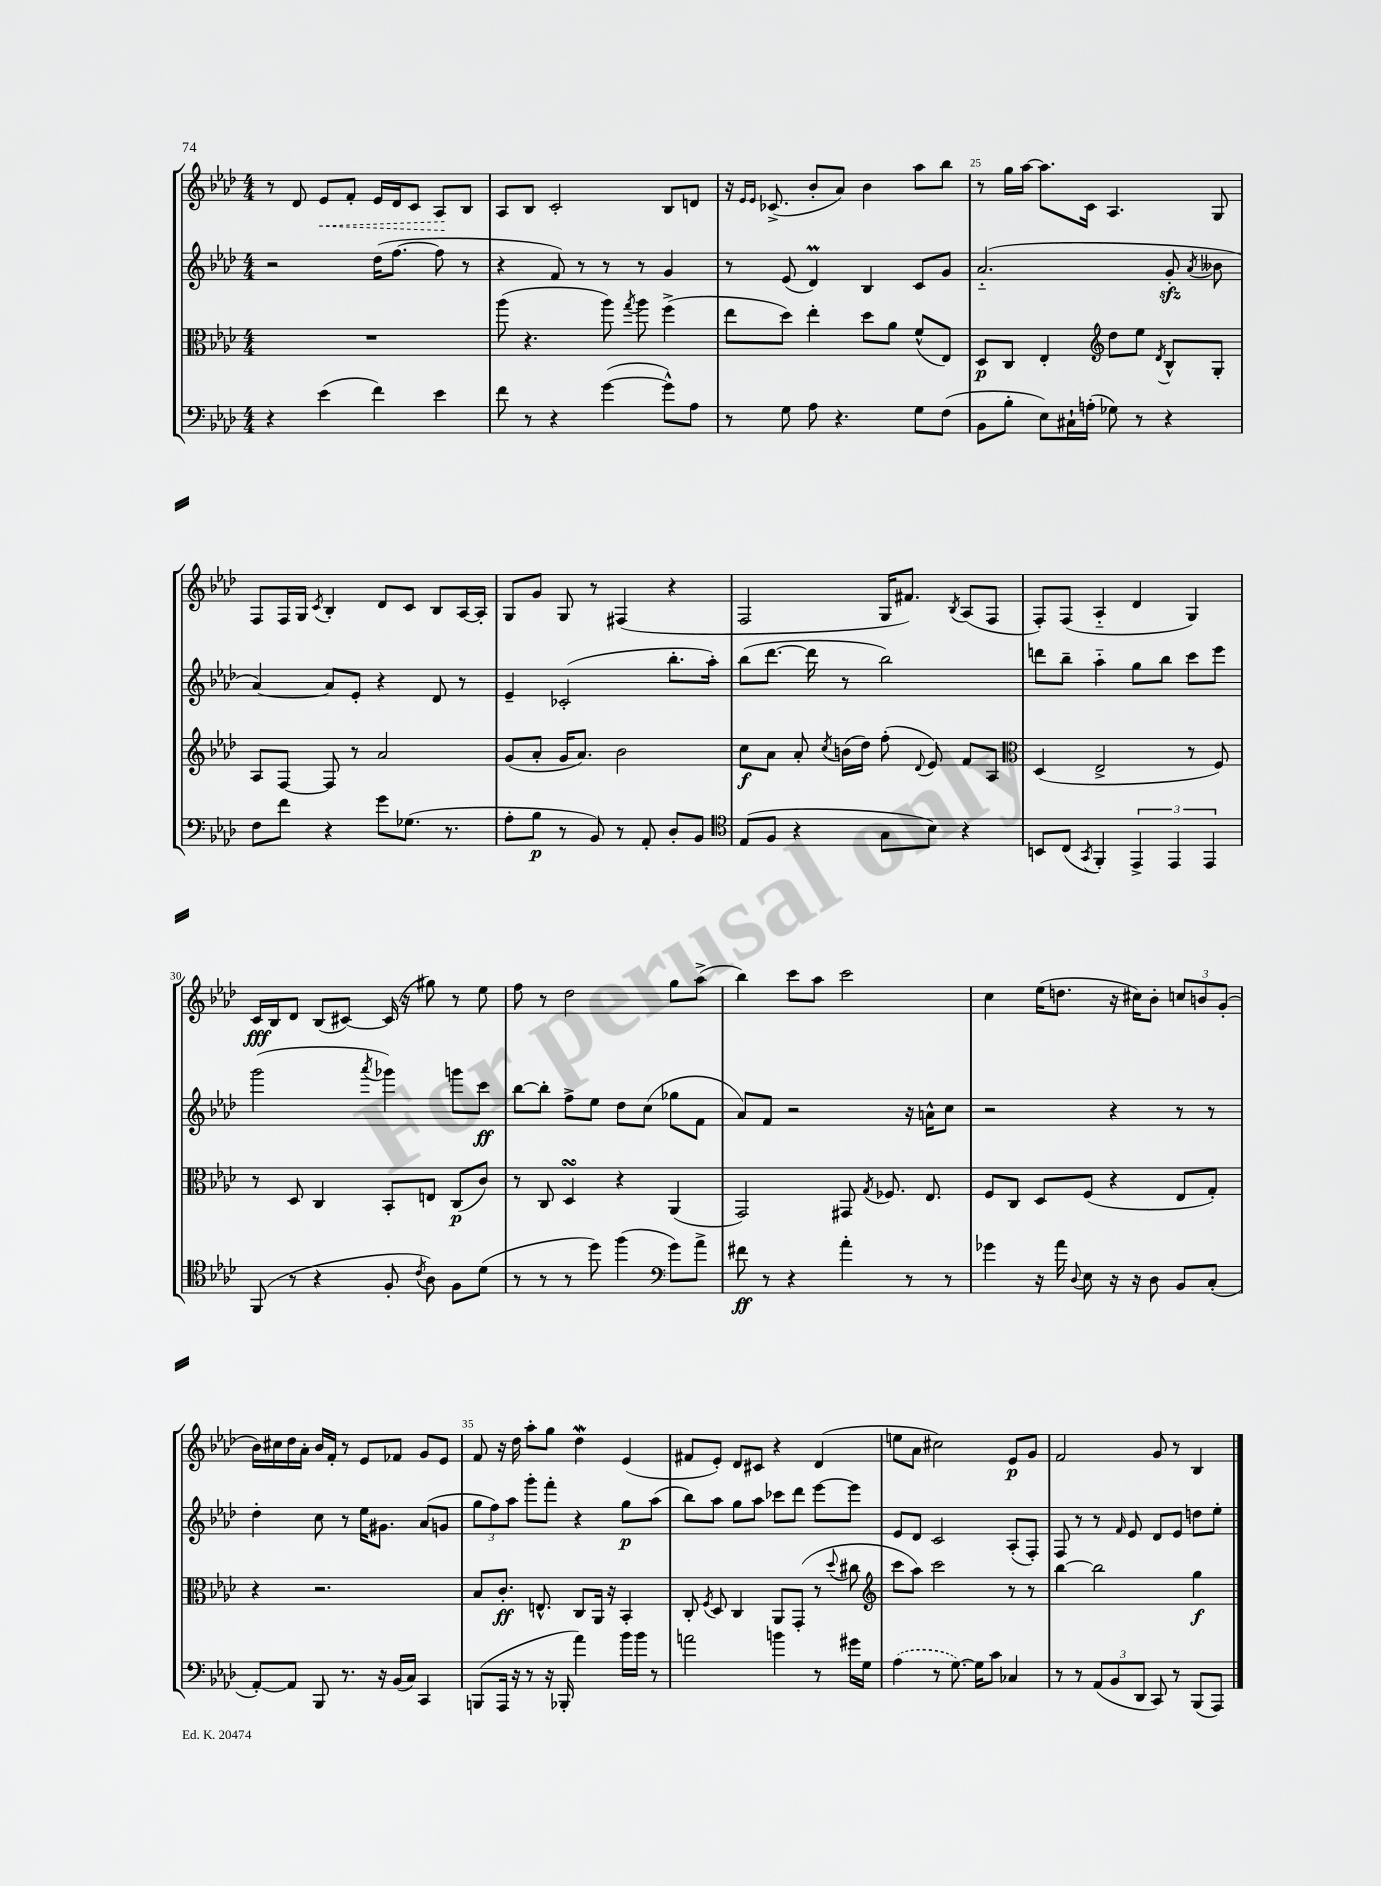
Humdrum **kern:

**kern	**dynam	**kern	**dynam	**kern	**dynam	**kern	**dynam
*part4	*part4	*part3	*part3	*part2	*part2	*part1	*part1
*staff4	*staff4	*staff3	*staff3	*staff2	*staff2	*staff1	*staff1
*clefF4	*	*clefC3	*	*clefG2	*	*clefG2	*
*k[b-e-a-d-]	*	*k[b-e-a-d-]	*	*k[b-e-a-d-]	*	*k[b-e-a-d-]	*
*M4/4	*	*M4/4	*	*M4/4	*	*M4/4	*
=22	=22	=22	=22	=22	=22	=22	=22
4r	.	1r	.	2r	.	8r	.
.	.	.	.	.	.	8d-/	.
!	!	!	!	!	!	!	!LO:HP:b
(4e-\	.	.	.	.	.	8e-/L	<
.	.	.	.	.	.	8f'/J	.
4f\)	.	.	.	(16dd-\KL	.	16e-/LL	.
.	.	.	.	[8.ff\J	.	16d-/J	.
.	.	.	.	.	.	8c/J	.
4e-\	.	.	.	8ff\]	.	8A-/L	.
.	.	.	.	8r	.	8B-/J	[
=23	=23	=23	=23	=23	=23	=23	=23
8f\	.	(8aa-\	.	4r	.	8A-/L	.
8r	.	4.r	.	.	.	8B-/J	.
4r	.	.	.	8f/)	.	2c'/	.
.	.	.	.	8r	.	.	.
([4g\	.	8aa-\)	.	8r	.	.	.
.	.	8qgg/	.	.	.	.	.
.	.	8aa-\	.	8r	.	.	.
8g^^\L])	.	(4ff^\	.	4g/	.	8B-/L	.
8A-\J	.	.	.	.	.	8dn/J	.
=24	=24	=24	=24	=24	=24	=24	=24
8r	.	8ee-\L	.	8r	.	16r	.
.	.	.	.	.	.	16qqe-/LL	.
.	.	.	.	.	.	16qqe-/JJ	.
.	.	.	.	.	.	(8.c-X^/	.
8G\	.	8dd-\J)	.	(8e-/	.	.	.
8A-\	.	4ee-'\	.	4d-M/)	.	8b-'/L	.
4.r	.	.	.	.	.	8a-/J)	.
.	.	8dd-\L	.	4B-/	.	4b-\	.
.	.	8a-\J	.	.	.	.	.
8G\L	.	(8f^^/L	.	8c/L	.	8aa-\L	.
(8F\J	.	8E-/J)	.	8g/J	.	8bb-\J	.
=25	=25	=25	=25	=25	=25	=25	=25
8BB-\L	.	8D-/L	p	(2.a-/	.	8r	.
8B-'\J	.	8C/J	.	.	.	16gg\LL	.
.	.	.	.	.	.	[16aa-\JJ	.
8E-\L)	.	4E-'/	.	.	.	8.aa-\L]	.
16C#X`\L	.	.	.	.	.	.	.
(16An'\JJ	.	.	.	.	.	16c\Jk	.
*	*	*clefG2	*	*	*	*	*
8G-X\)	.	8dd-\L	.	.	.	4.A-/	.
8r	.	8ee-\J	.	.	.	.	.
.	.	8qd-/	.	.	.	.	.
4r	.	8B-^^/L	.	8gzz'/	.	.	.
.	.	.	.	8qa-/	.	.	.
.	.	8G'/J	.	8b--X\	.	8G/	.
!!LO:LB:g=z
=26	=26	=26	=26	=26	=26	=26	=26
8F\L	.	8A-/L	.	[4a-/)	.	8F/L	.
8f\J	.	[8F/J	.	.	.	16F/L	.
.	.	.	.	.	.	16G/JJ	.
.	.	.	.	.	.	8qc/	.
4r	.	8F/]	.	8a-/L]	.	4B-'/	.
.	.	8r	.	8e-'/J	.	.	.
8g\L	.	2a-/	.	4r	.	8d-/L	.
(8.G-X\J	.	.	.	.	.	8c/J	.
.	.	.	.	8d-/	.	8B-/L	.
8.r	.	.	.	.	.	.	.
.	.	.	.	8r	.	[16A-/L	.
.	.	.	.	.	.	16A-'/JJ]	.
=27	=27	=27	=27	=27	=27	=27	=27
8A-'\L	.	(8g/L	.	4e-~/	.	8G/L	.
8B-\J	p	8a-'/J	.	.	.	8g/J	.
8r	.	16g/KL	.	(2c-X'/	.	8G/	.
.	.	8.a-/J)	.	.	.	.	.
8BB-/)	.	.	.	.	.	8r	.
8r	.	2b-\	.	.	.	(4F#X/	.
8AA-'/	.	.	.	.	.	.	.
8D-'/L	.	.	.	8.bb-'\L	.	4r	.
8BB-/J	.	.	.	.	.	.	.
.	.	.	.	16aa-'\Jk)	.	.	.
=28	=28	=28	=28	=28	=28	=28	=28
*clefC4	*	*	*	*	*	*	*
(8E-/L	.	8cc\L	f	(8bb-\L	.	2F/	.
8F/J	.	8a-\J	.	[8.ddd-\J	.	.	.
4r	.	8a-'/	.	.	.	.	.
.	.	.	.	16ddd-\]	.	.	.
.	.	8qcc/	.	.	.	.	.
.	.	(16bn\LL	.	8r	.	.	.
.	.	16dd-\JJ)	.	.	.	.	.
8G\L	.	(8ff'\	.	2bb-\)	.	16G/KL	.
.	.	.	.	.	.	8.f#X/J)	.
.	.	8qqd-/	.	.	.	.	.
8B-\J)	.	8e-/)	.	.	.	.	.
.	.	.	.	.	.	8qB-/	.
4r	.	8f/L	.	.	.	(8A-/L	.
.	.	8A-/J	.	.	.	8F/J	.
=29	=29	=29	=29	=29	=29	=29	=29
*	*	*clefC3	*	*	*	*	*
8BBn/L	.	(4D-/	.	8dddn\L	.	8F'/L)	.
(8C/J	.	.	.	8bb-~\J	.	(8F/J	.
8qGG/	.	.	.	.	.	.	.
4FF'/)	.	2E-^/	.	4aa-\	.	4A-/	.
6EE-^/	.	.	.	8gg\L	.	4d-/	.
.	.	.	.	8bb-\J	.	.	.
6EE-/	.	.	.	.	.	.	.
.	.	8r	.	8ccc\L	.	4G/)	.
6EE-/	.	.	.	.	.	.	.
.	.	8F/)	.	8eee-\J	.	.	.
!!LO:LB:g=z
=30	=30	=30	=30	=30	=30	=30	=30
(8FF/	.	8r	.	(2ggg\	.	16c/LL	fff
.	.	.	.	.	.	16B-/J	.
8r	.	8D-/	.	.	.	8d-/J	.
4r	.	4C/	.	.	.	(8B-/L	.
.	.	.	.	.	.	[8c#X/J)	.
.	.	.	.	8qaaa-/	.	.	.
8F'/	.	8BB-'/L	.	4ggg-X\)	.	(16c#/]	.
.	.	.	.	.	.	16r	.
8qc/	.	.	.	.	.	.	.
8A-\)	.	8En/J	.	.	.	8gg#X\)	.
8F\L	.	(8C/L	p	8gggn\L	.	8r	.
(8d-\J	.	8c/J)	.	8ccc\J	ff	8ee-\	.
=31	=31	=31	=31	=31	=31	=31	=31
8r	.	8r	.	[8bb-\L	.	8ff\	.
8r	.	8C/	.	8bb-'\J]	.	8r	.
8r	.	4D-sSSs/	.	8ff^\L	.	2dd-\	.
8dd-\)	.	.	.	8ee-\J	.	.	.
(4ff\	.	4r	.	8dd-\L	.	.	.
.	.	.	.	(8cc\J	.	.	.
*clefF4	*	*	*	*	*	*	*
8g\L)	.	(4AA-/	.	8gg-X\L	.	8gg\L	.
8a-^\J	.	.	.	8f\J	.	(8aa-^\J	.
=32	=32	=32	=32	=32	=32	=32	=32
8f#X\	ff	2GG/)	.	8a-/L)	.	4bb-\)	.
8r	.	.	.	8f/J	.	.	.
4r	.	.	.	2r	.	8ccc\L	.
.	.	.	.	.	.	8aa-\J	.
4a-'\	.	8GG#X/	.	.	.	2ccc\	.
.	.	8qG/	.	.	.	.	.
.	.	8.F-X/	.	.	.	.	.
8r	.	.	.	16r	.	.	.
.	.	8.E-/	.	16an^^\KL	.	.	.
8r	.	.	.	8cc\J	.	.	.
=33	=33	=33	=33	=33	=33	=33	=33
4g-X\	.	8F/L	.	2r	.	4cc\	.
.	.	8C/J	.	.	.	.	.
16r	.	8D-/L	.	.	.	(16ee-\KL	.
16a-\	.	.	.	.	.	8.ddn\J	.
8qqD-/	.	.	.	.	.	.	.
8E-\	.	(8F/J	.	.	.	.	.
16r	.	4r	.	4r	.	16r	.
16r	.	.	.	.	.	16cc#X\KL)	.
8D-\	.	.	.	.	.	8b-'\J	.
8BB-/L	.	8E-/L	.	8r	.	12ccn/L	.
.	.	.	.	.	.	12bn/	.
(8C'/J	.	8G'/J)	.	8r	.	.	.
.	.	.	.	.	.	(12g'/J	.
!!LO:LB:g=z
=34	=34	=34	=34	=34	=34	=34	=34
[8AA-'/L)	.	4r	.	4dd-'\	.	16b-\LL)	.
.	.	.	.	.	.	16cc#X\	.
8AA-/J]	.	.	.	.	.	16dd-\	.
.	.	.	.	.	.	16a-'\JJ	.
8BBB-/	.	2.r	.	8cc\	.	16b-/LL	.
.	.	.	.	.	.	16f'/JJ	.
8.r	.	.	.	8r	.	8r	.
.	.	.	.	16ee-\KL	.	8e-/L	.
16r	.	.	.	8.g#X\J	.	.	.
(16BB-/LL	.	.	.	.	.	8f-X/J	.
16C/JJ)	.	.	.	.	.	.	.
4CC/	.	.	.	(8a-/L	.	8g/L	.
.	.	.	.	8gn/J	.	8e-/J	.
=35	=35	=35	=35	=35	=35	=35	=35
(8BBBn/L	.	8B-/L	.	12gg\L	.	8f/	.
.	.	.	.	12ff\)	.	.	.
16AAA-/Jk	.	8.c'/J	ff	.	.	16r	.
.	.	.	.	12aa-\J	.	.	.
16r	.	.	.	.	.	16dd-\	.
8r	.	.	.	8ggg'\L	.	8aa-'\L	.
.	.	8.En^^/	.	.	.	.	.
16r	.	.	.	8fff'\J	.	8gg\J	.
16BBB-X'/	.	.	.	.	.	.	.
4a-\)	.	8C/L	.	4r	.	4dd-w\	.
.	.	16AA-/Jk	.	.	.	.	.
.	.	16r	.	.	.	.	.
16b-\LL	.	4BB-'/	.	8gg\L	p	(4e-/	.
16b-\JJ	.	.	.	.	.	.	.
8r	.	.	.	(8aa-\J	.	.	.
=36	=36	=36	=36	=36	=36	=36	=36
2an\	.	8C'/	.	8bb-\L)	.	8f#X/L	.
.	.	8qF/	.	.	.	.	.
.	.	8D-/	.	8aa-\J	.	8e-'/J)	.
.	.	4C/	.	8gg\L	.	8d-/L	.
.	.	.	.	8aa-\J	.	8c#X/J	.
4bn\	.	8AA-/L	.	8ccc-X\L	.	4r	.
.	.	(8GG'/J	.	8ddd-\J	.	.	.
8r	.	8r	.	[8eee-\L	.	(4d-/	.
.	.	8qqdd-/	.	.	.	.	.
16g#X\LL	.	8cc#X\	.	8eee-\J]	.	.	.
16G\JJ	.	.	.	.	.	.	.
=37	=37	=37	=37	=37	=37	=37	=37
*	*	*clefG2	*	*	*	*	*
(4A-\	.	8ccc\L	.	8e-/L	.	8een\L	.
.	.	8aa-\J)	.	8d-/J	.	8a-\J	.
8r	.	2ccc\	.	2c/	.	2cc#X\)	.
[8.G\)	.	.	.	.	.	.	.
16G\KL]	.	.	.	.	.	.	.
8c\J	.	.	.	.	.	.	.
4C-X/	.	8r	.	(8A-'/L	.	8e-/L	p
.	.	8r	.	8F'/J)	.	8g/J	.
=38	=38	=38	=38	=38	=38	=38	=38
8r	.	[4bb-\	.	8F/	.	2f/	.
8r	.	.	.	8r	.	.	.
(12AA-/L	.	2bb-\]	.	8r	.	.	.
12BB-/	.	.	.	.	.	.	.
.	.	.	.	16qqf/	.	.	.
.	.	.	.	8e-/	.	.	.
12DD-/J	.	.	.	.	.	.	.
8CC/)	.	.	.	8d-/L	.	8g/	.
8r	.	.	.	8e-/J	.	8r	.
(8BBB-/L	.	4gg\	f	8ddn\L	.	4B-/	.
8AAA-/J)	.	.	.	8ee-'\J	.	.	.
==	==	==	==	==	==	==	==
*-	*-	*-	*-	*-	*-	*-	*-
